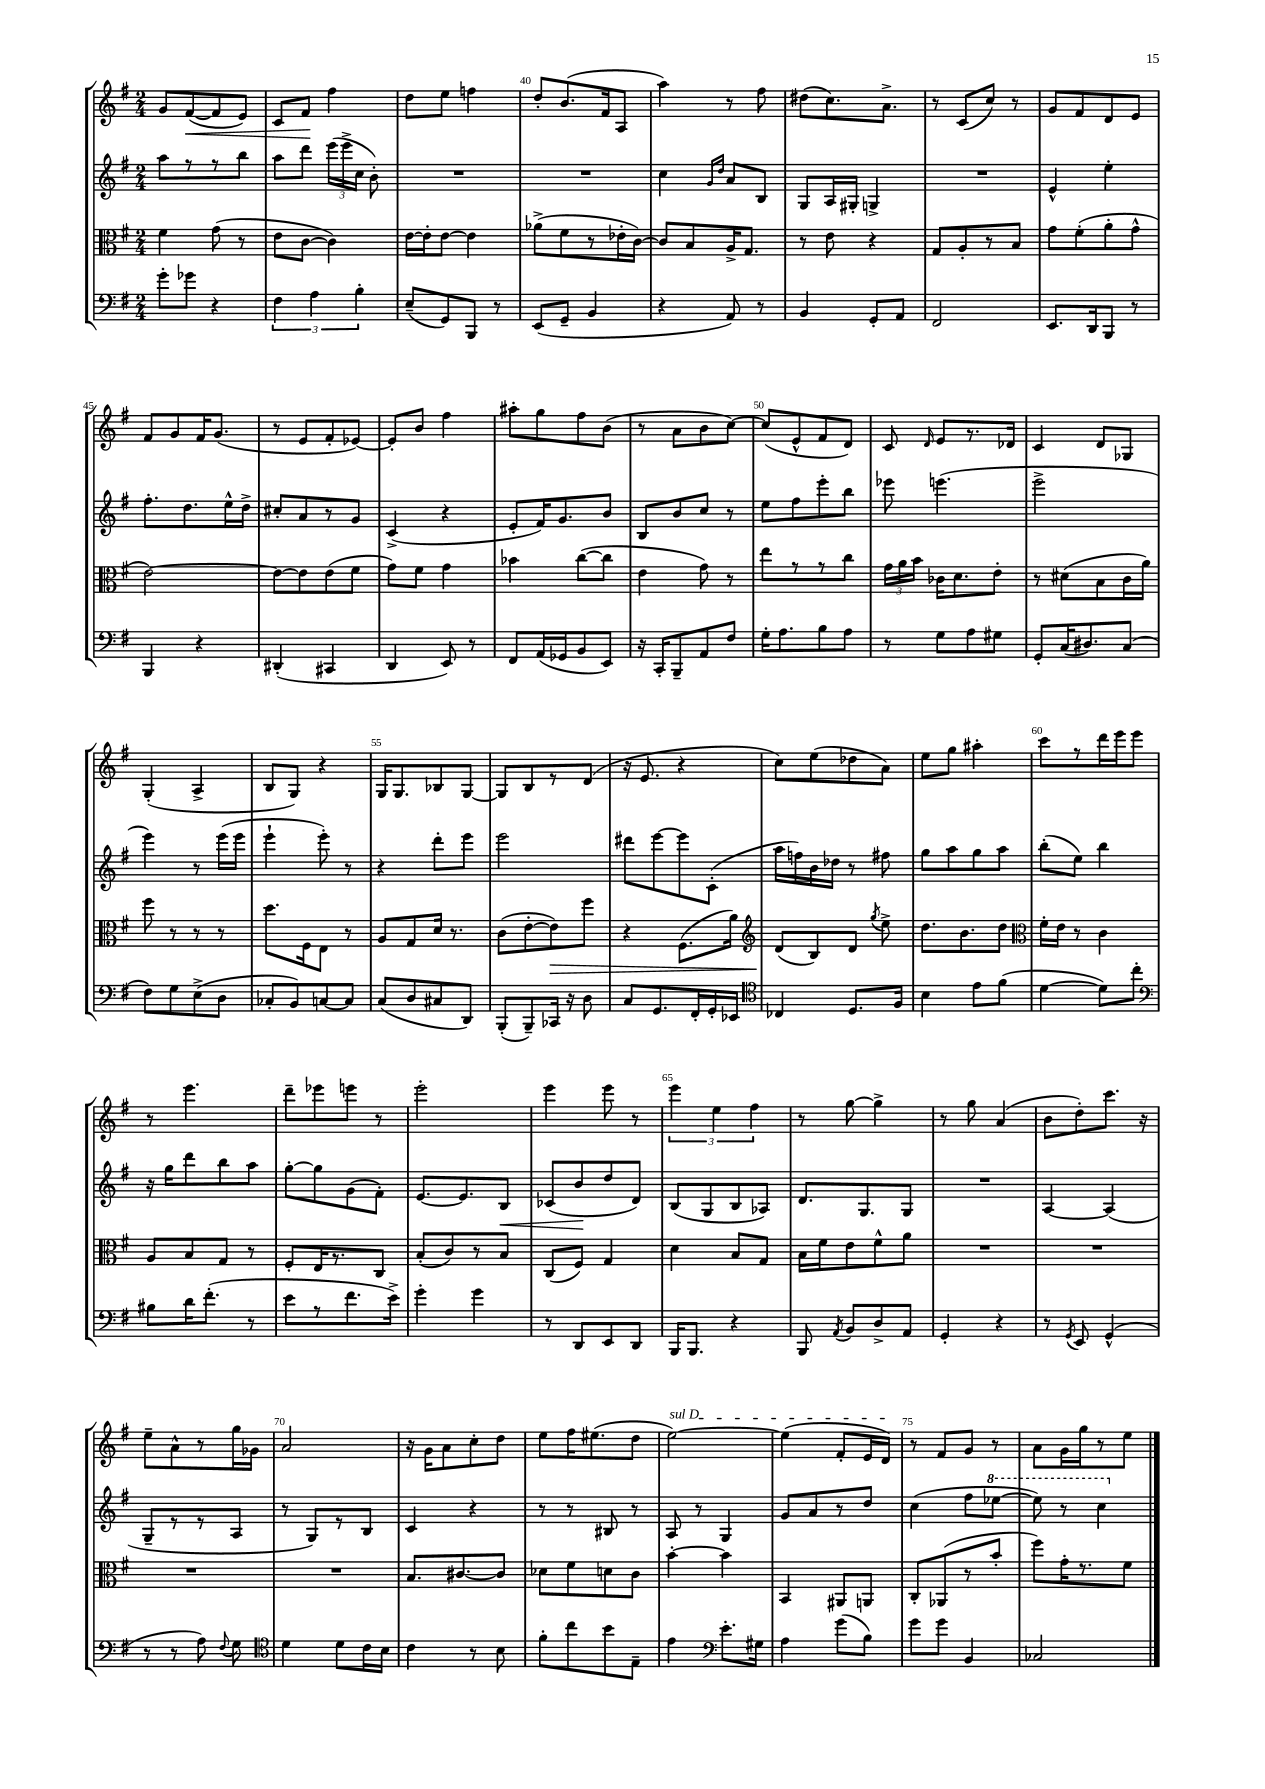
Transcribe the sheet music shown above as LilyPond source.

<<
\new StaffGroup <<
\new Staff = "s0" {
    \clef treble \key g \major \numericTimeSignature \time 2/4
    \autoBeamOff g'8[ fis'8~\<( fis'8 e'8]) |
    c'8[ fis'8]\! fis''4 |
    d''8[ e''8] f''4 |
    d''8[-. b'8.( fis'16 a8] |
    a''4) r8 fis''8 |
    dis''8[( c''8.) a'8.]-> |
    r8 c'8[( c''8]) r8 |
    g'8[ fis'8 d'8 e'8] |
    fis'8[ g'8 fis'16 g'8.]( |
    r8 e'8[ fis'8-. ees'8]~) |
    ees'8[-. b'8] fis''4 |
    ais''8[-. g''8 fis''8 b'8]( |
    r8 a'8[ b'8 c''8]~) |
    c''8[( e'8-^ fis'8 d'8]) |
    c'8 \grace { d'16 } e'8[ r8. des'16] |
    c'4 d'8[ ges8] |
    g4-.( a4-> |
    b8[ g8]) r4 |
    g16[ g8. bes8 g8]~ |
    g8[ b8 r8 d'8]( |
    r16 e'8. r4 |
    c''8[) e''8( des''8 a'8]) |
    e''8[ g''8] ais''4-. |
    c'''8[ r8 d'''16 e'''16 e'''8] |
    r8 e'''4. |
    d'''8[-- ees'''8 e'''8] r8 |
    e'''2-. |
    e'''4 e'''8 r8 |
    \tuplet 3/2 { e'''4 e''4 fis''4 } |
    r8 g''8~ g''4-> |
    r8 g''8 a'4( |
    b'8[ d''8-.) c'''8.] r16 |
    e''8[-- a'8-^ r8 g''16 ges'16] |
    a'2 |
    r16 g'16[ a'8 c''8-. d''8] |
    e''8[ fis''16 eis''8.( d''8] |
    \once \override TextSpanner.bound-details.left.text = \markup { \italic "sul D" } e''2~\startTextSpan) |
    e''4( fis'8[-. e'16 d'16]\stopTextSpan) |
    r8 fis'8[ g'8] r8 |
    a'8[ g'16 g''16 r8 e''8] \bar "|." |
}
\new Staff = "s1" {
    \clef treble \key g \major \numericTimeSignature \time 2/4
    \autoBeamOff a''8[ r8 r8 b''8] |
    a''8[ d'''8] \tuplet 3/2 { e'''16[( e'''16-> c''16] } b'8-.) |
    R2 |
    R2 |
    c''4 \grace { g'16[ d''16] } a'8[ b8] |
    g8[ a16 gis16]-. g4-> |
    R2 |
    e'4-^ e''4-. |
    fis''8.[-. d''8. e''16-^ d''16]-> |
    cis''8[-. a'8 r8 g'8] |
    c'4->( r4 |
    e'8[-. fis'16) g'8. b'8] |
    b8[ b'8 c''8] r8 |
    e''8[ fis''8 e'''8-. b''8] |
    ees'''8 e'''4.( |
    e'''2-> |
    e'''4) r8 e'''16[( e'''16] |
    e'''4-! e'''8-.) r8 |
    r4 d'''8[-. e'''8] |
    e'''2 |
    dis'''8[ e'''8~ e'''8 c'8]-.( |
    a''16[ f''16) b'16 des''16] r8 fis''8 |
    g''8[ a''8 g''8 a''8] |
    b''8[-.( e''8]) b''4 |
    r16 g''16[ d'''8 b''8 a''8] |
    g''8[~-. g''8 g'8( fis'8]-.) |
    e'8.[~ e'8. b8]\< |
    ces'8[( b'8\! d''8 d'8]) |
    b8[( g8 b8 aes8]) |
    d'8.[ g8. g8] |
    R2 |
    a4~ a4( |
    g8[-- r8 r8 a8] |
    r8 g8[) r8 b8] |
    c'4 r4 |
    r8 r8 bis8 r8 |
    a8 r8 g4 |
    g'8[ a'8 r8 d''8] |
    c''4( fis''8[ \ottava #1 ees'''8]~ |
    ees'''8) r8 c'''4 \ottava #0 \bar "|." |
}
\new Staff = "s2" {
    \clef alto \key g \major \numericTimeSignature \time 2/4
    \autoBeamOff fis'4 g'8( r8 |
    e'8[ c'8]~ c'4) |
    e'16[~ e'16-. e'8]~ e'4 |
    aes'8[->( fis'8 r8 ees'16-. c'16]~) |
    c'8[ b8 a16-> g8.] |
    r8 e'8 r4 |
    g8[ a8-. r8 b8] |
    g'8[ fis'8-.( a'8-. g'8]-^ |
    e'2~) |
    e'8[~ e'8 e'8( fis'8] |
    g'8[) fis'8] g'4 |
    bes'4 c''8[~( c''8] |
    e'4 g'8) r8 |
    e''8[ r8 r8 c''8] |
    \tuplet 3/2 { g'16[ a'16 b'16] } ces'16[ d'8. e'8]-. |
    r8 dis'8[( b8 c'16 a'16]) |
    fis''8 r8 r8 r8 |
    d''8.[ fis16 e8] r8 |
    a8[ g8 d'16] r8. |
    c'8[( e'8~-. e'8\>) fis''8] |
    r4 fis8.[( a'16]) |
    \clef treble d'8[\!( b8) d'8] \acciaccatura { g''8 } e''8-> |
    d''8.[ b'8. d''8] |
    \clef alto fis'16[-. e'16] r8 c'4 |
    a8[ b8 g8] r8 |
    fis8[-. e16 r8. c8] |
    b8[-.( c'8) r8 b8] |
    c8[( fis8]) g4 |
    d'4 b8[ g8] |
    b16[ fis'16 e'8 fis'8-^ a'8] |
    R2 |
    R2 |
    R2 |
    R2 |
    b8.[ cis'8.~ cis'8] |
    des'8[ fis'8 d'8 c'8] |
    b'4~-. b'4 |
    b,4 ais,8[ a,8] |
    c8[-. aes,8( r8 b'8]-. |
    fis''8[) g'16-. r8. fis'8] \bar "|." |
}
\new Staff = "s3" {
    \clef bass \key g \major \numericTimeSignature \time 2/4
    \autoBeamOff g'8[-. ges'8] r4 |
    \tuplet 3/2 { fis4 a4 b4-. } |
    e8[--( g,8) b,,8] r8 |
    e,8[( g,8]-- b,4 |
    r4 a,8) r8 |
    b,4 g,8[-. a,8] |
    fis,2 |
    e,8.[ d,16 b,,8] r8 |
    b,,4 r4 |
    dis,4-.( cis,4 |
    d,4 e,8) r8 |
    fis,8[ a,16( ges,16 b,8 e,8]) |
    r16 c,16[-. b,,8-- a,8 fis8] |
    g16[-. a8. b8 a8] |
    r8 g8[ a8 gis8] |
    g,8[-. c16( dis8.) c8]( |
    fis8[) g8 e8->( d8] |
    ces8[-. b,8) c8~ c8] |
    c8[( d8 cis8 d,8]) |
    b,,8[-.( b,,8--) ces,16] r16 d8 |
    c8[ g,8. fis,16-. g,16-. ees,16] |
    \clef tenor ces4 d8.[ fis16] |
    b4 e'8[ fis'8]( |
    d'4~ d'8[) c''8]-. |
    \clef bass bis8[ d'16 fis'8.]-.( r8 |
    e'8[ r8 fis'8. e'16]->) |
    g'4-. g'4 |
    r8 d,8[ e,8 d,8] |
    b,,16[ b,,8.] r4 |
    b,,8 \acciaccatura { a,8 } b,8[ d8-> a,8] |
    g,4-. r4 |
    r8 \acciaccatura { g,8 } e,8 g,4-^( |
    r8 r8 a8) \appoggiatura { fis8 } g8 |
    \clef tenor d'4 d'8[ c'16 b16] |
    c'4 r8 b8 |
    fis'8[-. c''8 b'8 e8]-- |
    e'4 \clef bass e'8.[-. gis16] |
    a4 g'8[( b8]) |
    g'8[ g'8] b,4 |
    ces2 \bar "|." |
}
>>
>>
\layout { \context { \Score currentBarNumber = #37 \override BarNumber.break-visibility = ##(#f #t #t) barNumberVisibility = #(every-nth-bar-number-visible 5) } }
